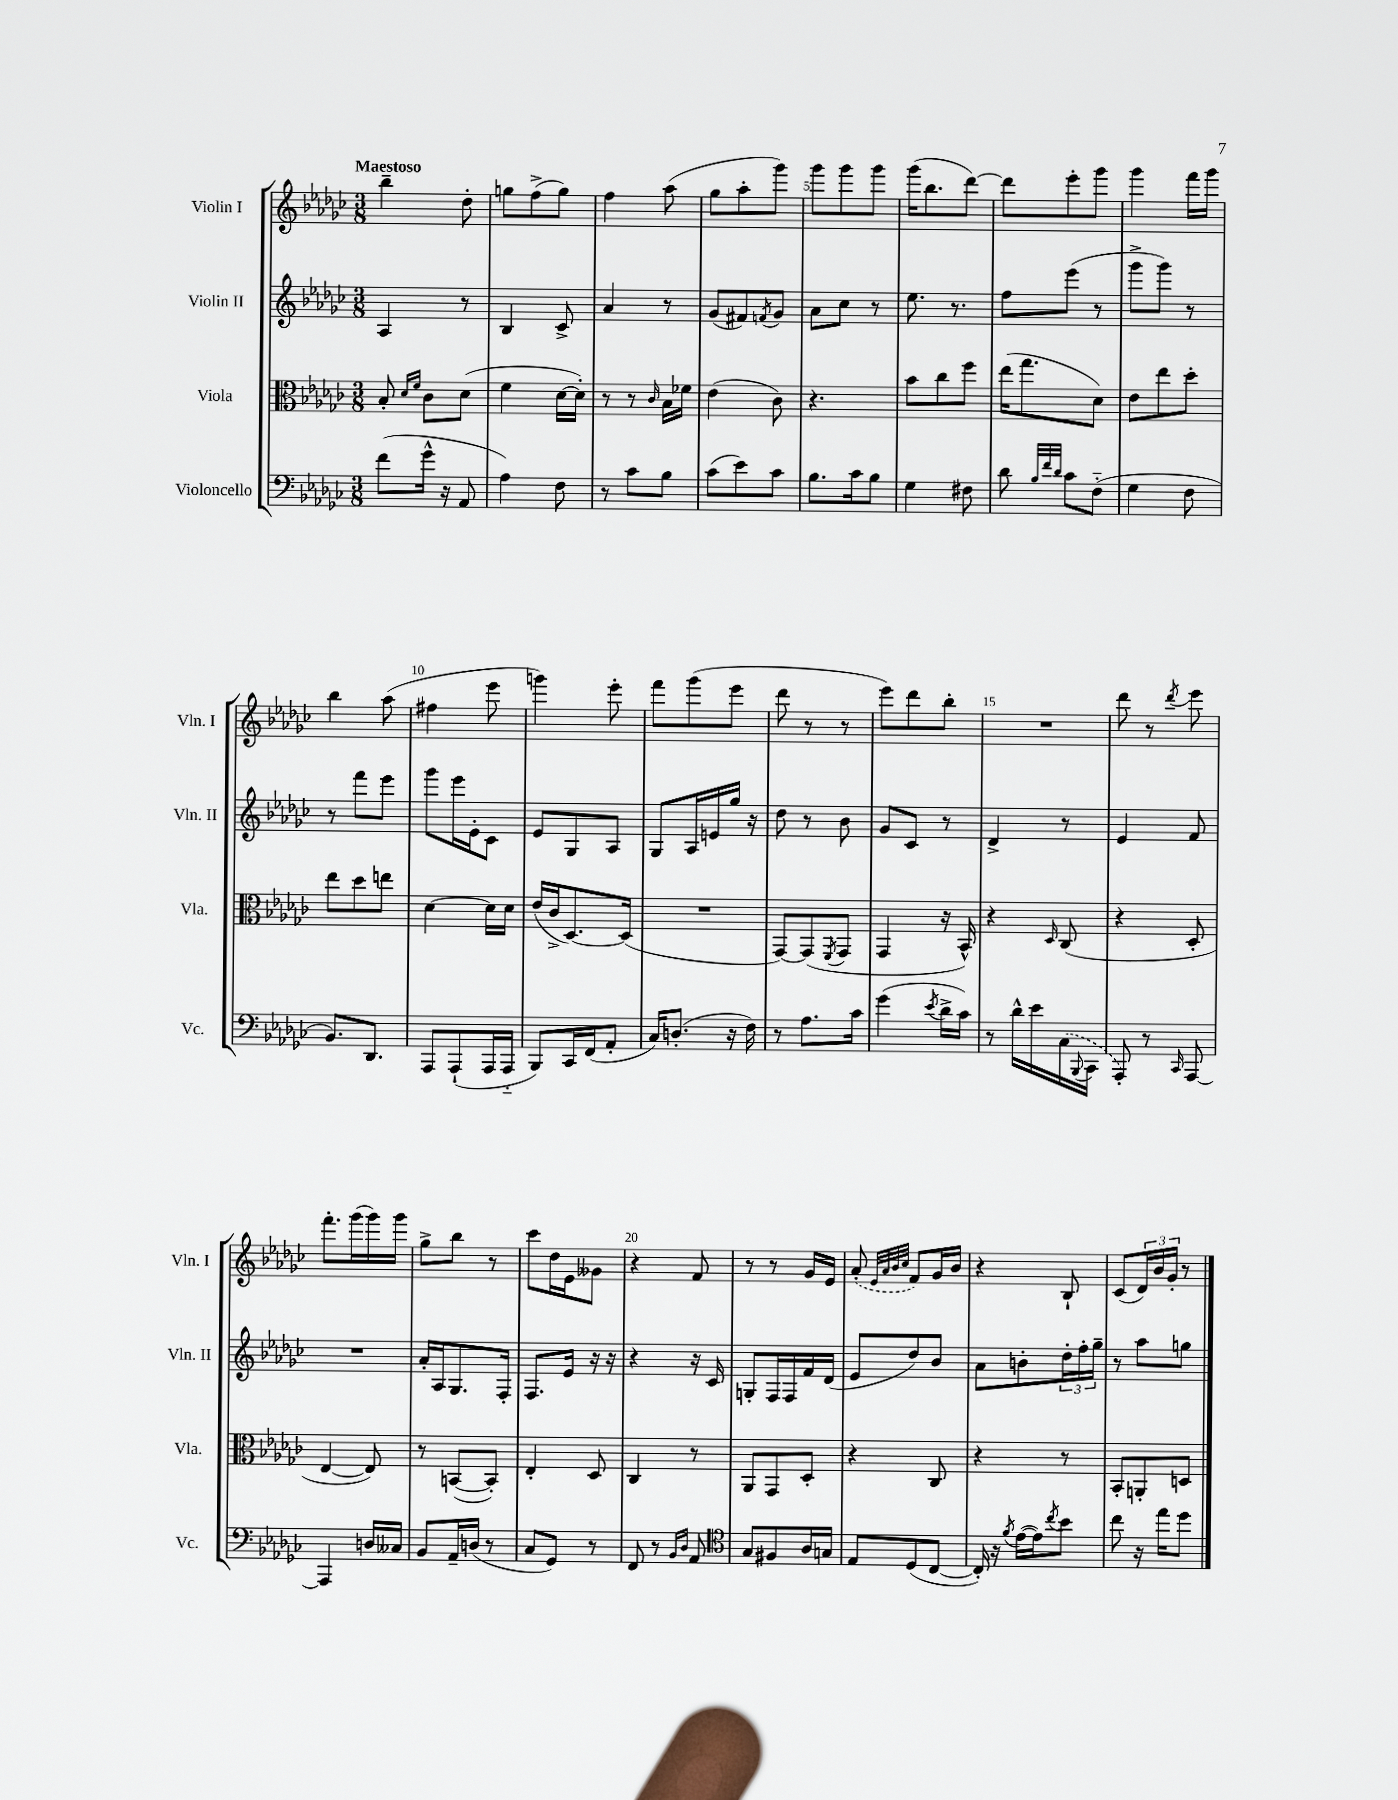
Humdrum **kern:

**kern	**kern	**kern	**kern
*part4	*part3	*part2	*part1
*staff4	*staff3	*staff2	*staff1
*I"Violoncello	*I"Viola	*I"Violin II	*I"Violin I
*I'Vc.	*I'Vla.	*I'Vln. II	*I'Vln. I
*clefF4	*clefC3	*clefG2	*clefG2
*k[b-e-a-d-g-c-]	*k[b-e-a-d-g-c-]	*k[b-e-a-d-g-c-]	*k[b-e-a-d-g-c-]
*M3/8	*M3/8	*M3/8	*M3/8
=1	=1	=1	=1
!	!	!	!LO:TX:a:B:t=Maestoso
(8f\L	8B-'/	4A-/	4bb-~\
.	16qqd-/LL	.	.
.	16qqf/JJ	.	.
16g-^^\Jk	8c-\L	.	.
16r	.	.	.
8AA-/	(8d-\J	8r	8dd-'\
=2	=2	=2	=2
4A-\)	4f\	4B-/	8ggn\L
.	.	.	(8ff^\
8F\	[16d-\LL	8c-^/	8gg\J)
.	16d-'\JJ])	.	.
=3	=3	=3	=3
8r	8r	4a-/	4ff\
8c-\L	8r	.	.
.	16qqc-/	.	.
8B-\J	16B-\LL	8r	(8aa-\
.	16f-X\JJ	.	.
=4	=4	=4	=4
(8c-\L	(4e-\	(8g-/L	8gg-\L
8e-\)	.	8f#X/)	8aa-'\
.	.	8qfn/	.
8c-\J	8c-\)	8g-/J	8ggg-\J)
=5	=5	=5	=5
8.B-\L	4.r	8a-\L	8ggg-\L
.	.	8cc-\J	8ggg-\
16c-\k	.	.	.
8B-\J	.	8r	8ggg-\J
=6	=6	=6	=6
4G-\	8b-\L	8.ee-\	(16ggg-\KL
.	.	.	8.bb-\
.	8cc-\	.	.
.	.	8.r	.
8F#X\	8ff\J	.	[8ddd-\J)
=7	=7	=7	=7
8d-\	(16ee-\KL	8ff\L	8ddd-\L]
.	8.gg-\	.	.
32qqB-/LLL	.	.	.
32qqf/	.	.	.
32qqd-/JJJ	.	.	.
8c-\L	.	(8eee-\J	8eee-'\
(8F\J	8d-\J)	8r	8ggg-\J
=8	=8	=8	=8
4G-\	8e-\L	8ggg-^\L	4ggg-\
.	8ee-\	8ggg-\J)	.
8F\	8dd-'\J	8r	16fff\LL
.	.	.	16ggg-\JJ
!!LO:LB:g=z
=9	=9	=9	=9
8.BB-/L)	8ee-\L	8r	4bb-\
.	8dd-\	8fff\L	.
8.DD-/J	.	.	.
.	8een\J	8eee-\J	(8aa-\
=10	=10	=10	=10
8AAA-/L	[4d-\	8ggg-\L	4ff#X\
(8AAA-`/	.	16eee-\L	.
.	.	16e-'\J	.
16AAA-/L	16d-\LL]	8c-\J	8eee-\
16AAA-/JJ	16d-\JJ	.	.
=11	=11	=11	=11
8BBB-/L)	(16e-/LL	8e-/L	4gggn\)
.	16c-^/J	.	.
16CC-/L	[8.D-/)	8G-/	.
(16FF/J	.	.	.
8AA-'/J	.	8A-/J	8eee-'\
.	(16D-/Jk]	.	.
=12	=12	=12	=12
16C-/KL)	4.r	8G-/L	8fff\L
(8.Dn'/J	.	.	.
.	.	16A-/L	(8ggg-\
.	.	16en/	.
16r	.	16gg-/JJ	8eee-\J
16F\)	.	16r	.
=13	=13	=13	=13
8r	[8GG-/L)	8dd-\	8ddd-\
8.A-\L	(8GG-/]	8r	8r
.	8qFF/	.	.
.	8GG-/J	8b-\	8r
16c-\Jk	.	.	.
=14	=14	=14	=14
(4g-\	4GG-/	8g-/L	8eee-\L)
.	.	8c-/J	8ddd-\
8qe-/	.	.	.
16d-^\LL	16r	8r	8bb-'\J
16c-\JJ)	16BB-^^/)	.	.
=15	=15	=15	=15
8r	4r	4d-^/	4.r
16d-^^\LL	.	.	.
16e-\	.	.	.
.	16qqD-/	.	.
(16C-\	(8C-/	8r	.
8qqBBB-/	.	.	.
16CC-\JJ	.	.	.
=16	=16	=16	=16
8AAA-'/)	4r	4e-/	8ddd-\
8r	.	.	8r
16qqCC-/	.	.	8qddd-/
[8AAA-/	8D-'/	8f/	8eee-\
!!LO:LB:g=z
=17	=17	=17	=17
4AAA-/]	[4E-/	4.r	8.fff'\L
.	.	.	(16ggg-\L
16Dn/LL	8E-/])	.	16ggg-\)
16C--X/JJ	.	.	16ggg-\JJ
=18	=18	=18	=18
8BB-/L	8r	16a-'/LL	8gg-^\L
.	.	16A-/J	.
16AA-~/L	([8BBn/L	8.G-/	8bb-\J
(16Dn/JJ	.	.	.
8r	8BB'/J])	.	8r
.	.	16F'/Jk	.
=19	=19	=19	=19
8C-/L	4E-'/	8.F/L	8ccc-\L
8GG-/J)	.	.	16dd-\L
.	.	16e-/Jk	16e-\J
8r	8D-/	16r	8g--X\J
.	.	16r	.
=20	=20	=20	=20
8FF/	4C-/	4r	4r
8r	.	.	.
16qqBB-/LL	.	.	.
16qqD-/JJ	.	.	.
8AA-/	8r	16r	8f/
.	.	16c-/	.
=21	=21	=21	=21
*clefC4	*	*	*
8G-/L	8AA-/L	8Gn'/L	8r
8F#X/	8GG-/	16F/L	8r
.	.	16F/	.
16A-/L	8D-'/J	16f/	16g-/LL
16Gn/JJ	.	(16d-/JJ	16e-/JJ
=22	=22	=22	=22
8E-/L	4r	8e-/L	(8a-'/
.	.	.	32qqe-/LLL
.	.	.	32qqa-/
.	.	.	32qqb-/
.	.	.	32qqcc-/JJJ
(8D-/	.	8dd-/)	8f/L)
[8C-/J	8C-/	8b-/J	16g-/L
.	.	.	16b-/JJ
=23	=23	=23	=23
16C-'/])	4r	8a-\L	4r
16r	.	.	.
8qf/	.	.	.
([16e-\LL	.	8bn'\	.
16e-\J])	.	.	.
8qcc-/	.	.	.
8b-\J	8r	24dd-'\L	8B-`/
.	.	24ff'\	.
.	.	24gg-~\JJ	.
=24	=24	=24	=24
8cc-\	8BB-'/L	8r	(8c-/L
16r	8AAn'/	8aa-\L	24d-/L)
.	.	.	24b-/
16ee-\KL	.	.	.
.	.	.	24g-'/JJ
8dd-\J	8Dn/J	8ggn\J	8r
==	==	==	==
*-	*-	*-	*-
